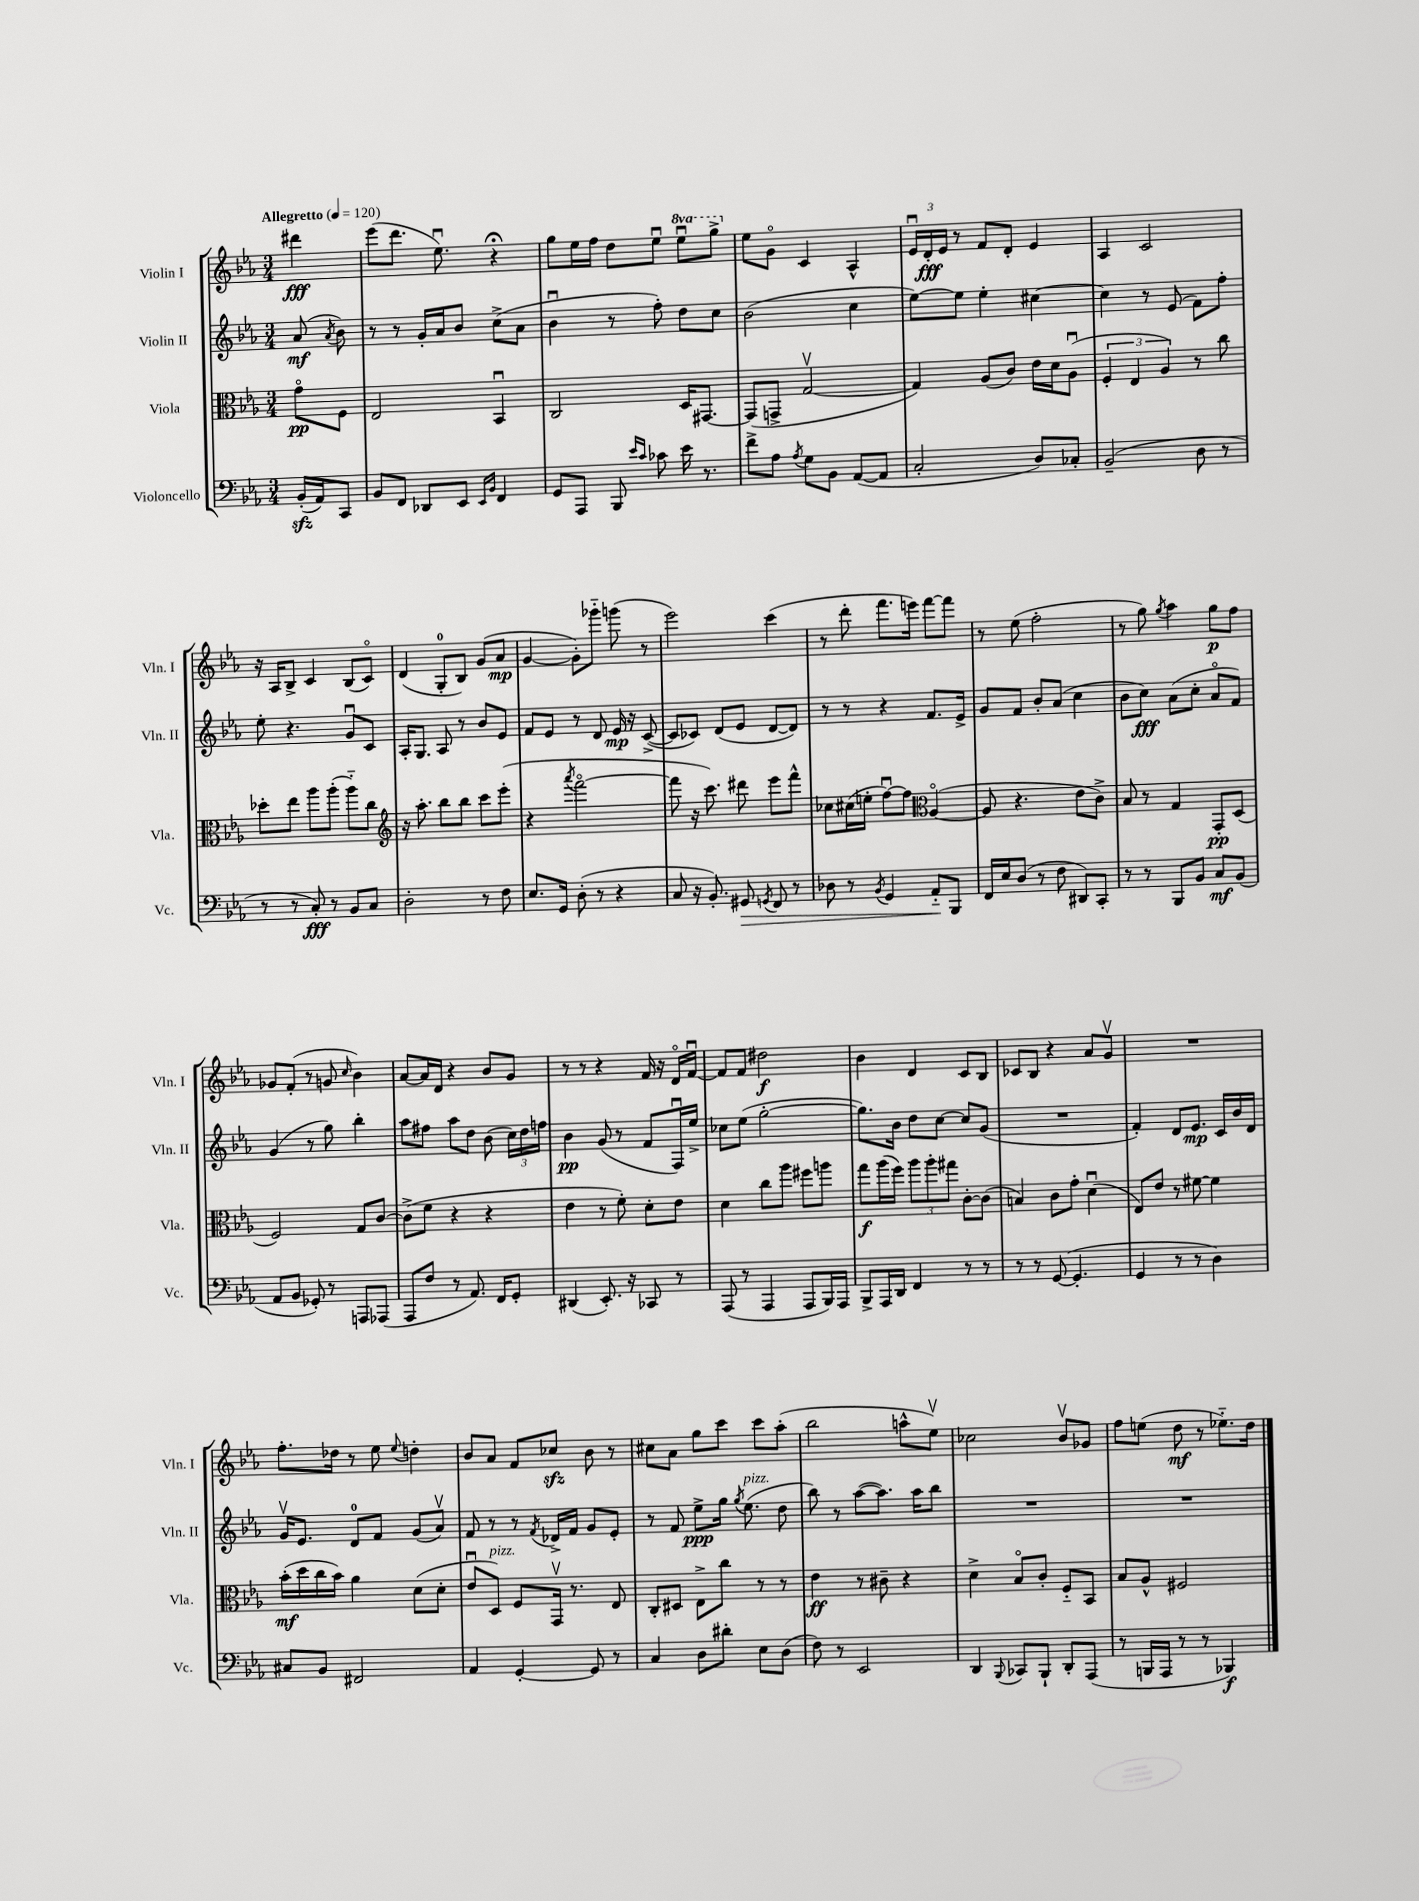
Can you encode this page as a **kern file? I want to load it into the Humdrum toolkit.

**kern	**dynam	**kern	**dynam	**kern	**dynam	**kern	**dynam
*part4	*part4	*part3	*part3	*part2	*part2	*part1	*part1
*staff4	*staff4	*staff3	*staff3	*staff2	*staff2	*staff1	*staff1
*I"Violoncello	*	*I"Viola	*	*I"Violin II	*	*I"Violin I	*
*I'Vc.	*	*I'Vla.	*	*I'Vln. II	*	*I'Vln. I	*
*clefF4	*	*clefC3	*	*clefG2	*	*clefG2	*
*k[b-e-a-]	*	*k[b-e-a-]	*	*k[b-e-a-]	*	*k[b-e-a-]	*
*M3/4	*	*M3/4	*	*M3/4	*	*M3/4	*
*MM120	*	*MM120	*	*MM120	*	*MM120	*
=	=	=	=	=	=	=	=
!	!	!	!	!	!	!LO:TX:a:B:t=Allegretto	!
(16BB-zz'/LL	.	8g\L	pp	(8a-/	mf	4ddd#X\	fff
16AA-/J)	.	.	.	.	.	.	.
.	.	.	.	8qa-/	.	.	.
8CC/J	.	8F\J	.	8b-\)	.	.	.
=1	=1	=1	=1	=1	=1	=1	=1
8BB-/L	.	2E-/	.	8r	.	(8eee-\L	.
8FF/J	.	.	.	8r	.	8.ddd\J	.
8DD-X/L	.	.	.	16g'/LL	.	.	.
.	.	.	.	16a-/J	.	8.ee-u\)	.
8EE-/J	.	.	.	8b-/J	.	.	.
16qqEE-/LL	.	.	.	.	.	.	.
16qqBB-/JJ	.	.	.	.	.	.	.
4FF/	.	4BB-u/	.	(8cc^\L	.	4r;<	.
.	.	.	.	8a-\J	.	.	.
=2	=2	=2	=2	=2	=2	=2	=2
8GG/L	.	2C/	.	4b-u\	.	8gg\L	.
8AAA-/J	.	.	.	.	.	16ee-\L	.
.	.	.	.	.	.	16ff\JJ	.
8BBB-/	.	.	.	8r	.	8dd\L	.
16qqe-/LL	.	.	.	.	.	.	.
16qqc/JJ	.	.	.	.	.	.	.
8c-X\	.	.	.	8ff'\)	.	8ee-u\J	.
*	*	*	*	*	*	*8va	*
16e-\	.	16D/KL	.	8dd\L	.	8eee-u\L	.
8.r	.	[8.GG#X/J	.	.	.	.	.
.	.	.	.	8cc\J	.	8ggg^\J	.
=3	=3	=3	=3	=3	=3	=3	=3
*	*	*	*	*	*	*X8va	*
8f^\L	.	(8GG#/L]	.	(2b-\	.	8ee-\L	.
8A-\J	.	8GGn^/J	.	.	.	8g\J	.
8qA-/	.	.	.	.	.	.	.
8G\L	.	[2Gv/	.	.	.	4c/	.
8BB-\J	.	.	.	.	.	.	.
([8AA-/L	.	.	.	4cc\	.	4A-^^/	.
8AA-/J]	.	.	.	.	.	.	.
=4	=4	=4	=4	=4	=4	=4	=4
2C'/	.	4G/])	.	[8ee-\L)	.	24e-u/LL	.
.	.	.	.	.	.	24d'/	fff
.	.	.	.	.	.	24e-/JJ	.
.	.	.	.	8ee-\J]	.	8r	.
.	.	(8A-/L	.	4ee-'\	.	8f/L	.
.	.	8c/J)	.	.	.	8d'/J	.
8D/L)	.	16e-\LL	.	[4cc#X\	.	4e-/	.
.	.	16d\J	.	.	.	.	.
8C-X'/J	.	(8A-u\J	.	.	.	.	.
=5	=5	=5	=5	=5	=5	=5	=5
(2BB-~/	.	6F'/	.	4cc#\]	.	4A-/	.
.	.	6E-/	.	.	.	.	.
.	.	.	.	8r	.	2c/	.
.	.	6A-/)	.	.	.	.	.
.	.	.	.	(8e-/	.	.	.
8D\	.	8r	.	8f\L)	.	.	.
8r	.	8cc\	.	8ff'\J	.	.	.
!!LO:LB:g=z
=6	=6	=6	=6	=6	=6	=6	=6
8r	.	8dd-X'\L	.	8ee-'\	.	16r	.
.	.	.	.	.	.	16A-/KL	.
8r	.	8ee-\J	.	4.r	.	8B-^/J	.
8C'/)	fff	8aa-\L	.	.	.	4c/	.
8r	.	(8aa-'\J	.	.	.	.	.
8BB-/L	.	8aa-\L)	.	8gu/L	.	(8B-/L	.
8C/J	.	8cc\J	.	8c/J	.	8c/J)	.
=7	=7	=7	=7	=7	=7	=7	=7
*	*	*clefG2	*	*	*	*	*
2D'\	.	16r	.	16A-'/KL	.	(4d/	.
.	.	8.aa-'\	.	8.G/J	.	.	.
.	.	8bb-\L	.	8A-/	.	8G'/L	.
.	.	8bb-\J	.	8r	.	8B-/J)	.
8r	.	8ccc\L	.	8b-/L	.	(8g/L	.
8F\	.	(8eee-'\J	.	8e-/J	.	8a-/J	mp
=8	=8	=8	=8	=8	=8	=8	=8
8.E-/L	.	4r	.	8f/L	.	[4g/	.
.	.	.	.	8e-/J	.	.	.
16GG/Jk	.	.	.	.	.	.	.
.	.	8qaaa-/	.	.	.	.	.
(8D'\	.	[2fff\	.	8r	.	8g'\L])	.
8r	.	.	.	8d/	.	8ggg-X\J	.
4r	.	.	.	16e-/	mp	(8gggn\	.
.	.	.	.	16r	.	.	.
.	.	.	.	([8c^/	.	8r	.
=9	=9	=9	=9	=9	=9	=9	=9
8C/	.	8fff\]	.	8c/L]	.	2eee-\)	.
16r	.	16r	.	8c-X/J)	.	.	.
8.BB-'/)	.	8.ccc\)	.	.	.	.	.
.	.	.	.	(8d/L	.	.	.
!	!LO:HP:b	!	!	!	!	!	!
8GG#X/	>	8ddd#X\	.	8e-/J	.	.	.
8qGGn/	.	.	.	.	.	.	.
8FF/	.	8eee-\L	.	[8d/L	.	(4ccc\	.
8r	.	8fff^^\J	.	8d/J])	.	.	.
=10	=10	=10	=10	=10	=10	=10	=10
8D-X\	.	8cc-X\L	.	8r	.	8r	.
8r	.	(16cc#X\L	.	8r	.	8ddd'\	.
.	.	16een'\JJ	.	.	.	.	.
8qBB-/	.	.	.	.	.	.	.
4GG/	.	[8ffu\L)	.	4r	.	8.fff\L	.
.	.	8ff\J]	.	.	.	.	.
.	.	.	.	.	.	16eeen\Jk)	.
*	*	*clefC3	*	*	*	*	*
8AA-/L	.	([4A-/	.	8.f/L	.	[8fff\L	.
8BBB-/J	]	.	.	.	.	8fff\J]	.
.	.	.	.	16e-^/Jk	.	.	.
=11	=11	=11	=11	=11	=11	=11	=11
16FF/LL	.	8A-/]	.	8g/L	.	8r	.
16E-/J	.	.	.	.	.	.	.
(8D/J	.	4.r	.	8f/J	.	(8ee-\	.
8r	.	.	.	8b-'/L	.	2ff'\	.
8F\	.	.	.	(8a-/J	.	.	.
8DD#X/L)	.	8e-\L	.	4cc\	.	.	.
8CC'/J	.	8c^\J)	.	.	.	.	.
=12	=12	=12	=12	=12	=12	=12	=12
8r	.	8B-/	.	8b-\L	.	8r	.
8r	.	8r	.	8cc\J)	fff	8gg\)	.
.	.	.	.	.	.	8qgg/	.
8BBB-/L	.	4G/	.	(8a-\L	.	4aa-\	.
8BB-/J	.	.	.	8cc'\J	.	.	.
8C/L	mf	8GG'/L	pp	8a-/L	.	8gg\L	p
(8BB-/J	.	(8D/J	.	8f/J)	.	8ff\J	.
!!LO:LB:g=z
=13	=13	=13	=13	=13	=13	=13	=13
8AA-/L	.	2F/)	.	(4g/	.	8g-X/L	.
8BB-/J	.	.	.	.	.	(8f'/J	.
8GG-X'/)	.	.	.	8r	.	8r	.
8r	.	.	.	8gg\)	.	8gn/	.
.	.	.	.	.	.	16qqcc/	.
8AAAn/L	.	8G/L	.	4bb-'\	.	4b-\)	.
(8AAA-X/J	.	[8c/J	.	.	.	.	.
=14	=14	=14	=14	=14	=14	=14	=14
8AAA-/L	.	(8c^\L]	.	8aa-\L	.	[8a-/L	.
8F/J	.	8f\J	.	8ff#X\J	.	16a-/L]	.
.	.	.	.	.	.	16d/JJ	.
8r	.	4r	.	8aa-\L	.	4r	.
8.AA-/)	.	.	.	8dd\J	.	.	.
.	.	4r	.	(8b-\	.	8b-/L	.
16FF/KL	.	.	.	.	.	.	.
8GG'/J	.	.	.	24cc\LL)	.	8g/J	.
.	.	.	.	24dd\	.	.	.
.	.	.	.	24ffn\JJ	.	.	.
=15	=15	=15	=15	=15	=15	=15	=15
(4DD#X/	.	4e-\	.	4b-\	pp	8r	.
.	.	.	.	.	.	8r	.
8.EE-'/)	.	8r	.	(8g/	.	4r	.
.	.	8f'\)	.	8r	.	.	.
16r	.	.	.	.	.	.	.
8CC-X/	.	8d'\L	.	8f/L	.	16f/	.
.	.	.	.	.	.	16r	.
8r	.	8e-\J	.	16Fu/L)	.	16d/LL	.
.	.	.	.	16ee-^/JJ	.	[16fu/JJ	.
=16	=16	=16	=16	=16	=16	=16	=16
(8AAA-/	.	4d\	.	8cc-X\L	.	8f/L]	.
8r	.	.	.	(8ee-\J	.	8f/J	.
4AAA-/	.	8cc\L	.	[2gg'\	.	2dd#X\	f
.	.	8aa-\J	.	.	.	.	.
8AAA-/L	.	8ff#X\L	.	.	.	.	.
16BBB-/L)	.	8aan\J	.	.	.	.	.
16AAA-/JJ	.	.	.	.	.	.	.
=17	=17	=17	=17	=17	=17	=17	=17
8BBB-^/L	.	8gg\L	f	8.gg\L])	.	4b-\	.
16AAA-/L	.	(16aa-\L	.	.	.	.	.
16DD/JJ	.	16ff\JJ)	.	16b-\Jk	.	.	.
4FF/	.	12aa-\L	.	8dd\L	.	4d/	.
.	.	12aa-'\	.	.	.	.	.
.	.	.	.	[8cc\J	.	.	.
.	.	12gg#X\J	.	.	.	.	.
8r	.	[8c'\L	.	8cc/L]	.	8c/L	.
8r	.	(8c\J]	.	(8g/J	.	8B-/J	.
=18	=18	=18	=18	=18	=18	=18	=18
8r	.	4Bn/)	.	2.r	.	8c-X/L	.
8r	.	.	.	.	.	8B-/J	.
([8GG/	.	8c\L	.	.	.	4r	.
4.GG'/]	.	8g'\J	.	.	.	.	.
.	.	(4du\	.	.	.	8a-/L	.
.	.	.	.	.	.	8gv/J	.
=19	=19	=19	=19	=19	=19	=19	=19
4GG/	.	8E-/L)	.	4f'/)	.	2.r	.
.	.	8e-/J	.	.	.	.	.
8r	.	8r	.	8d/L	.	.	.
8r	.	[8f#X\	.	8.e-/J	mp	.	.
4D\)	.	4f#\]	.	.	.	.	.
.	.	.	.	16c/LL	.	.	.
.	.	.	.	16b-/	.	.	.
.	.	.	.	16d/JJ	.	.	.
!!LO:LB:g=z
=20	=20	=20	=20	=20	=20	=20	=20
8C#X/L	.	(16b-'\LL	mf	16gv/KL	.	8.ff'\L	.
.	.	16dd\	.	8.e-/J	.	.	.
8BB-/J	.	16cc\	.	.	.	.	.
.	.	16b-\JJ)	.	.	.	16dd-X\Jk	.
2FF#X/	.	4a-\	.	8d/L	.	8r	.
.	.	.	.	8f/J	.	8ee-\	.
.	.	.	.	.	.	8qqee-/	.
.	.	(8d\L	.	(8g/L	.	4ddn'\	.
.	.	8d'\J	.	8a-v/J)	.	.	.
=21	=21	=21	=21	=21	=21	=21	=21
4AA-/	.	8e-u/L	.	8f/	.	8b-/L	.
!	!	!LO:TX:a:i:t=pizz.	!	!	!	!	!
.	.	8D/J)	.	8r	.	8a-/J	.
[4GG'/	.	8F/L	.	8r	.	8f/L	.
.	.	.	.	8qf/	.	.	.
.	.	16GGv/Jk	.	16d-X^/LL	.	8cc-Xzz/J	.
.	.	8.r	.	16f/JJ	.	.	.
8GG/]	.	.	.	8g/L	.	8b-\	.
8r	.	8E-/	.	8e-'/J	.	8r	.
=22	=22	=22	=22	=22	=22	=22	=22
4C/	.	8C'/L	.	8r	.	8cc#X\L	.
.	.	8D#X/J	.	8f/	.	8a-\J	.
8D\L	.	8E-^\L	.	8ee-^\L	ppp	8gg\L	.
8d#X'\J	.	8cc\J	.	16gg\Jk	.	8ccc\J	.
.	.	.	.	8qgg/	.	.	.
!	!	!	!	!LO:TX:a:i:t=pizz.	!	!	!
.	.	.	.	(8.ee-\	.	.	.
8E-\L	.	8r	.	.	.	8ccc\L	.
(8D\J	.	8r	.	8dd\	.	(8aa-'\J	.
=23	=23	=23	=23	=23	=23	=23	=23
8F\)	.	4e-\	ff	8bb-\)	.	2bb-\	.
8r	.	.	.	8r	.	.	.
2EE-/	.	8r	.	([8aa-\L	.	.	.
.	.	8c#X~\	.	8.aa-\J])	.	.	.
.	.	4r	.	.	.	8aan^^\L	.
.	.	.	.	16aa-\KL	.	.	.
.	.	.	.	8bb-\J	.	8ee-v\J)	.
=24	=24	=24	=24	=24	=24	=24	=24
4DD/	.	4d^\	.	2.r	.	2cc-X\	.
8qqBBB-/	.	.	.	.	.	.	.
8CC-X/L	.	8B-/L	.	.	.	.	.
8BBB-`/J	.	8c'/J	.	.	.	.	.
8DD'/L	.	8F/L	.	.	.	8b-v/L	.
(8AAA-/J	.	8BB-/J	.	.	.	8g-X/J	.
=25	=25	=25	=25	=25	=25	=25	=25
8r	.	8B-/L	.	2.r	.	8ff\L	.
16BBBn/LL	.	8A-^^/J	.	.	.	(8een\J	.
16AAA-/JJ	.	.	.	.	.	.	.
8r	.	2F#X/	.	.	.	8dd\	mf
8r	.	.	.	.	.	8r	.
4BBB-X/)	f	.	.	.	.	8.ee-X\L)	.
.	.	.	.	.	.	16dd\Jk	.
==	==	==	==	==	==	==	==
*-	*-	*-	*-	*-	*-	*-	*-
